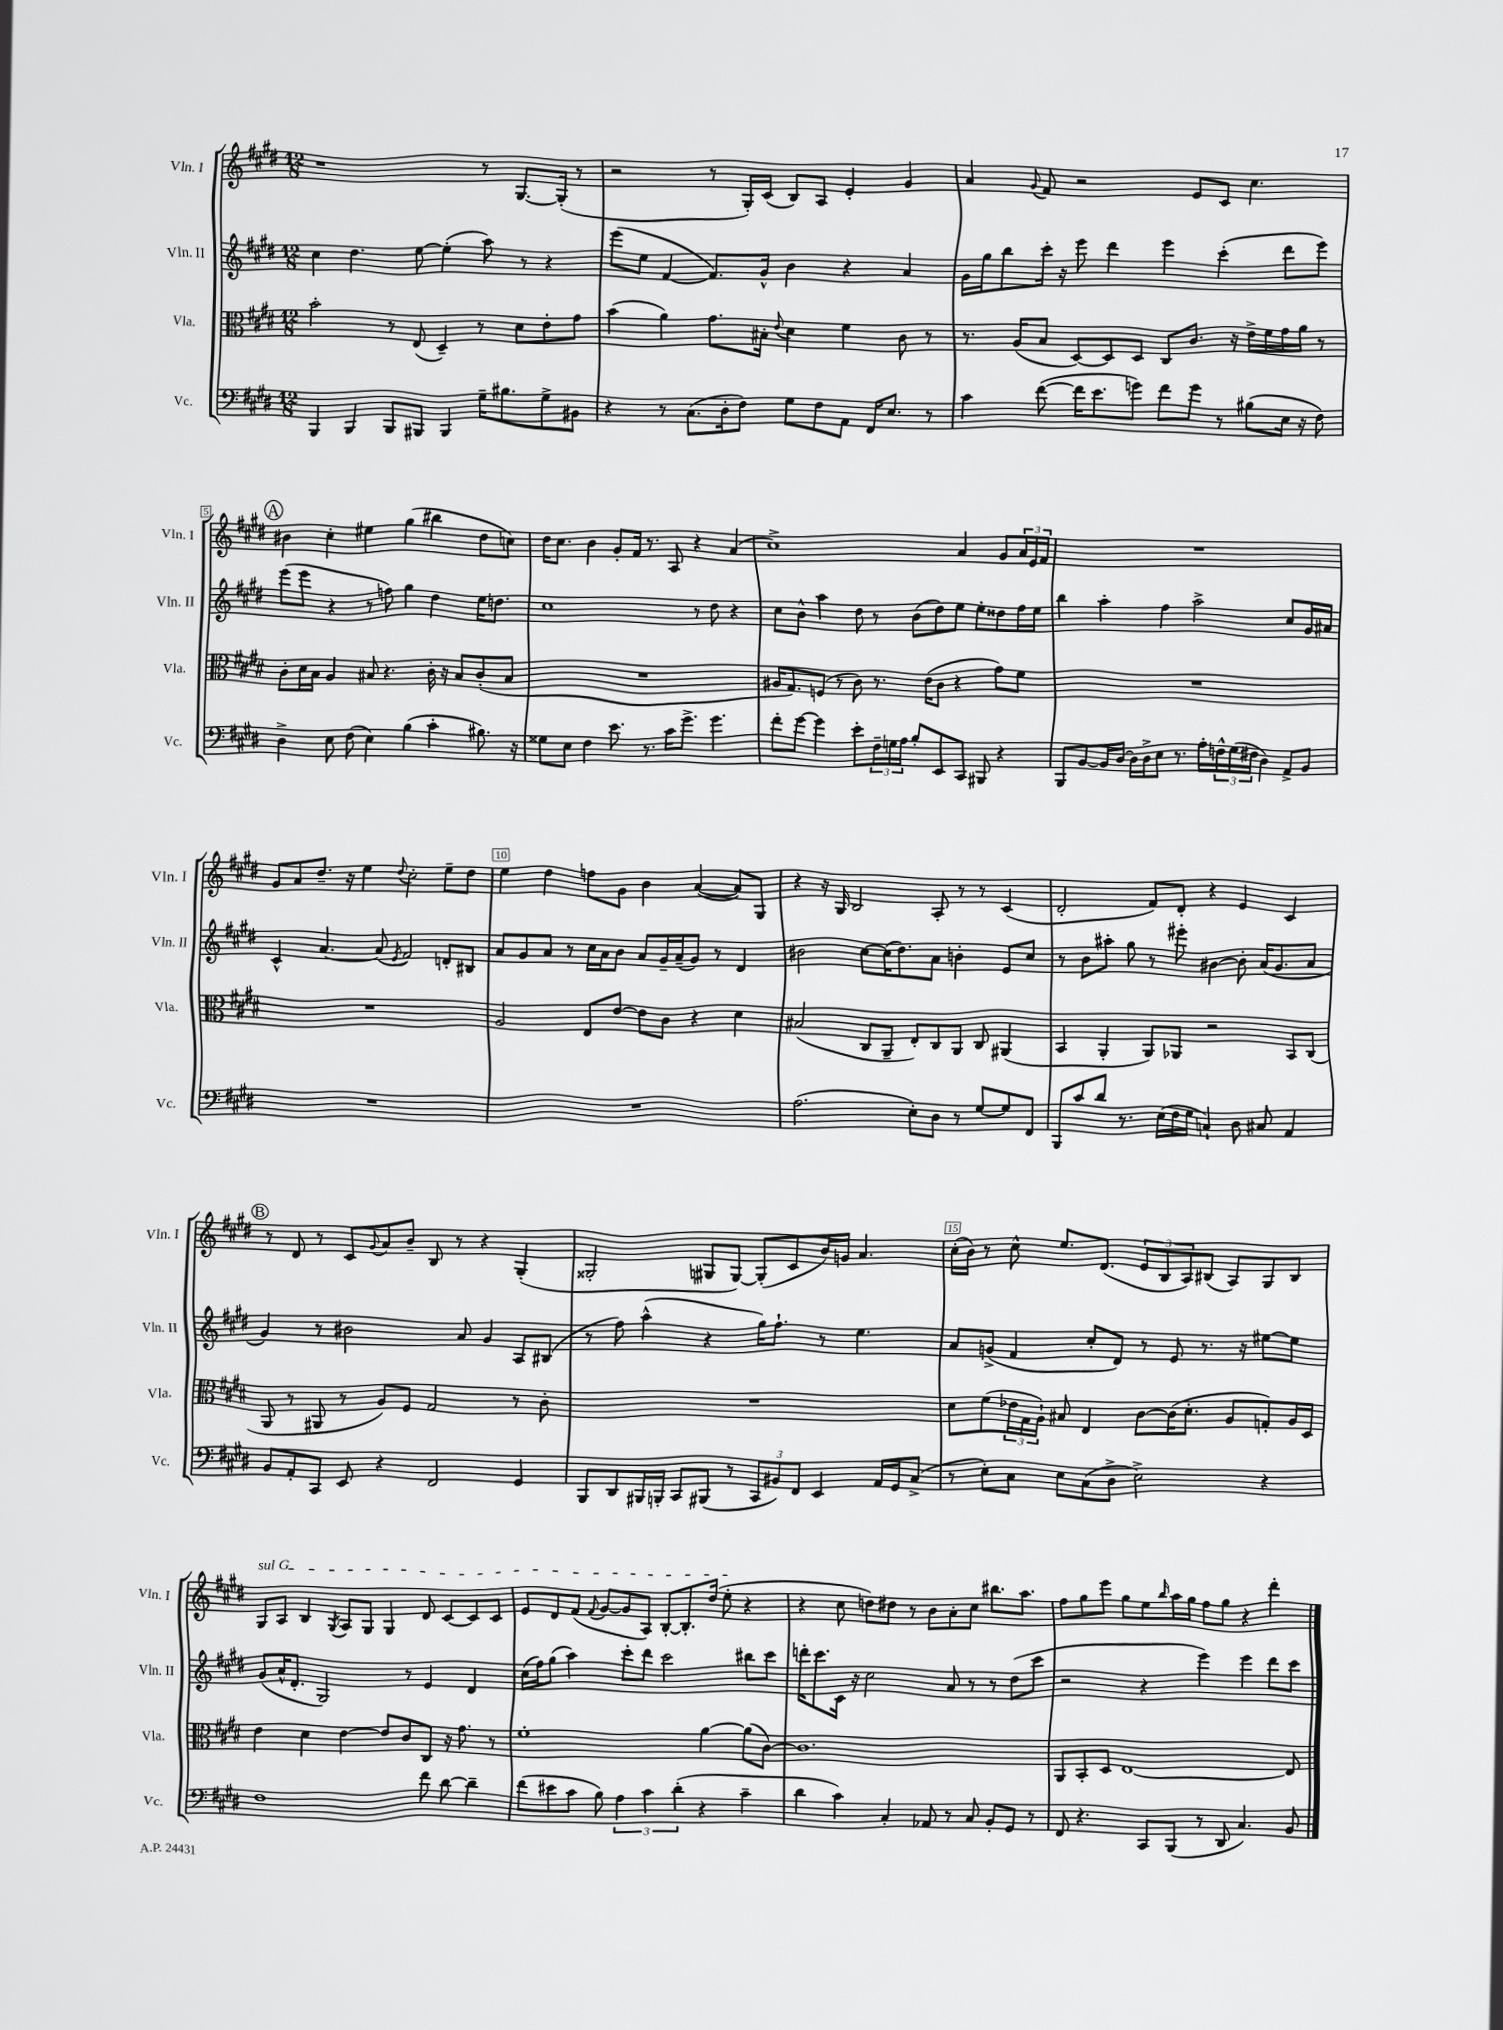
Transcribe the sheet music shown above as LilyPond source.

<<
\new StaffGroup <<
\new Staff = "s0" \with { instrumentName = "Vln. I" shortInstrumentName = "Vln. I" } {
    \clef treble \key e \major \numericTimeSignature \time 12/8
    r1 r8 gis8.~ gis16-.( r8 |
    r2 r8 gis16-.) cis'16( b8) a8 e'4-. gis'4 |
    a'4 \appoggiatura { gis'8 } fis'8 r2 e'8 cis'8 cis''4. |
    \mark \markup { \circle "A" } bis'4 cis''4-. eis''4 gis''4( bis''4 dis''8 c''8) |
    dis''16 cis''8. b'4 gis'8-. fis'16 r8. a8 r4 a'4( |
    cis''1->) a'4 gis'8 \tuplet 3/2 { a'16 e'16 fis'16 } |
    R1. |
    gis'8 a'8 dis''8.-- r16 e''4 \appoggiatura { dis''8 } cis''2-. e''8-- dis''8 |
    e''4 dis''4 f''8 gis'8 b'4 a'4~( a'8) gis8 |
    r4 r16 gis16 b2 a8-. r8 r8 cis'4( |
    dis'2-. fis'8) dis'8-. r4 e'4 cis'4 |
    \mark \markup { \circle "B" } r8 dis'8 r8 cis'8 \appoggiatura { gis'8 } a'8 b'8-- b8 r8 r4 gis4-.( |
    gisis2-. gis8 gis8~) gis8-.( cis'8 b'16) g'16 a'4. |
    cis''16-.( b'16) r8 cis''8-^ e''8. dis'8.( \tuplet 3/2 { e'8 b8 a8) } bis8( a8) gis8 bis8 |
    \once \override TextSpanner.bound-details.left.text = \markup { \italic "sul G" } gis8\startTextSpan a8 b4 \acciaccatura { gis8 } a8 gis8 gis4 dis'8 cis'8~ cis'8 cis'8 |
    e'8 dis'8 fis'8( \appoggiatura { fis'8 } gis'8~ gis'8 a8) b8~-. b8.-. dis''16( e''8-.\stopTextSpan r4 |
    r4 cis''8 d''8) dis''8 r8 b'8 a'8-. cis''8 bis''8. a''8. |
    fis''8 gis''8 e'''8 gis''8 e''8 \grace { b''16 } a''16 gis''16 fis''8 gis''8 r4 dis'''4-. \bar "|." |
}
\new Staff = "s1" \with { instrumentName = "Vln. II" shortInstrumentName = "Vln. II" } {
    \clef treble \key e \major \numericTimeSignature \time 12/8
    cis''4 dis''4. e''8~ e''4-.( a''8) r8 r4 |
    e'''8( e''8 fis'4~ fis'8.) gis'16-^ b'4 r4 a'4 |
    gis'16 gis''16 b''8 cis'''16-. r16 e'''8 dis'''4 e'''4 cis'''4-.( dis'''8 e'''8) |
    \mark \markup { \circle "A" } e'''8( e'''8 r4 r8 f''8) gis''4 dis''4 e''16 d''8. |
    cis''1 r8 dis''8 r4 |
    cis''8 b'8-^ a''4 dis''8 r8 b'8( dis''8) e''8 e''8-. disis''8 fis''16 e''16 |
    b''4 a''4-. fis''4 a''2-> cis''8 gis'16 ais'16 |
    cis'4-^ a'4.~ a'8( \acciaccatura { e'8 } fis'2) d'8-. bis8 |
    a'8 gis'8 a'8 r8 cis''16 a'16 b'8 a'8 gis'16-- a'16--( gis'8) r8 dis'4 |
    bis'2 cis''8~ cis''16( dis''8.) a'8 b'4-. e'8 cis''8 |
    r8 b'8 ais''8-. gis''8 r8 eis'''8-. bis'4~ bis'8-. a'16( gis'8. a'8 |
    \mark \markup { \circle "B" } gis'4) r8 bis'2 a'8 gis'4 a8 bis8( |
    r8 fis''8) a''4-^( r4 gis''16) fis''8.-! r8 e''4. |
    a'8 g'8->( fis'4 cis''8-. dis'8) r8 e'8 r8. r16 eis''8~ eis''8 |
    gis'8( a'16-^ dis'8.-. gis2) r8 e'4 dis'4 |
    cis''16( fis''16) gis''8( a''4) cis'''8-. dis'''8 cis'''2 bis''8 cis'''8 |
    d'''16-. cis'''8. cis'16 r16 cis''2 a'8 r8 r8 dis''8( cis'''8 |
    r2 r4 e'''4) e'''4 dis'''8 cis'''8 \bar "|." |
}
\new Staff = "s2" \with { instrumentName = "Vla." shortInstrumentName = "Vla." } {
    \clef alto \key e \major \numericTimeSignature \time 12/8
    b'2-. r8 e8( dis4--) r8 dis'8 e'8-. gis'8 |
    b'4( a'4) gis'8. bis16-. \appoggiatura { e'8 } dis'4 fis'4 cis'8 r8 |
    r8. a16( b8 dis8~) dis8 dis8 cis8 cis'8. r16 e'16-> fis'16 gis'16 a'16 r8 |
    \mark \markup { \circle "A" } cis'8-. dis'16 b16 a4 bis8 r4. cis'16-. r16 bis8 cis'8-.( bis8 |
    R1. |
    ais16 gis8.) f8( r8 cis'8) r8. e'16( cis'8 r4 gis'8) fis'8 |
    R1. |
    R1. |
    a2 e8 e'8~ e'8 cis'8 r4 dis'4 |
    bis2( cis8 a,8-- e8-.) cis8 a,8 cis8 ais,4( |
    b,4 a,4-. a,8) aes,8 r2 b,8 cis8( |
    \mark \markup { \circle "B" } a,8 r8 ais,8 r8 a8) fis8 gis2 r8 cis'8-. |
    R1. |
    dis'8 fis'8( \tuplet 3/2 { ees'16 gis16 a16-!) } bis8 e4 cis'8~ cis'16( dis'8.-. a8 g8-.) a16 dis16 |
    e'4 dis'4 e'4~ e'8 cis'8 cis8 r16 gis'8. r8 |
    fis'1-. a'4~ a'8( cis'8~) |
    cis'1. |
    a,8 b,8-. dis8 e1~ e8 \bar "|." |
}
\new Staff = "s3" \with { instrumentName = "Vc." shortInstrumentName = "Vc." } {
    \clef bass \key e \major \numericTimeSignature \time 12/8
    b,,4 b,,4 b,,8 bis,,8 bis,,4 gis16-- bis8. gis8-> bis,8 |
    r4 r8 cis8.( dis16-. fis8) gis8 fis8 a,8 fis,16 e8. r8 |
    cis'4 fis'8~( fis'16 e'8. g'8) fis'8 g'8 r8 bis8( e16 r16 fis8) |
    \mark \markup { \circle "A" } dis4-> e8 fis8( e4) b4( cis'4-. bis8.) r16 |
    gisis8 e8 fis4 e'8. r8. cis'16 gis'8.-> gis'4. |
    fis'8-. gis'8~ gis'4 e'8-. \tuplet 3/2 { fis16-- g16 a16 } b8-. e,8 cis,8 bis,,8 r4 |
    b,,8 b,8~ b,16 dis16~ dis16 dis16-> e8 r8. a16-. \tuplet 3/2 { f16-^ gis16( fis16 } dis4) a,8-> b,8 |
    R1. |
    R1. |
    a2.( e8-.) dis8 r8 gis8~ gis8 fis,8 |
    b,,8 cis'8 dis'8 r8. e16( fis16 gis16 c4-!) dis8 cis8 a,4 |
    \mark \markup { \circle "B" } b,8 a,8-. cis,8 e,8 r4 fis,2 gis,4 |
    b,,8 dis,8 bis,,16 b,,16-. cis,8 bis,,8( r8 \tuplet 3/2 { cis,8 bis,8) fis,8 } e,4 a,16 gis,16 cis8->( |
    r8 e8-.) cis8 e8 cis8( dis8-> e2->) r4 |
    fis1 fis'8 dis'8~ dis'4-- |
    fis'8( eis'8 cis'8 b8) \tuplet 3/2 { a4 cis'4 dis'4-.( } r4 cis'4-- |
    dis'4 cis'4) cis4-. aes,8 r8 cis8 b,8-. gis,8 r8 |
    fis,8 r4. cis,8 b,,8( r8 dis,8 cis4.) b,8 \bar "|." |
}
>>
>>
\layout { \context { \Score currentBarNumber = #2 \override BarNumber.break-visibility = ##(#f #t #t) barNumberVisibility = #(every-nth-bar-number-visible 5) \override BarNumber.stencil = #(make-stencil-boxer 0.1 0.3 ly:text-interface::print) } }
